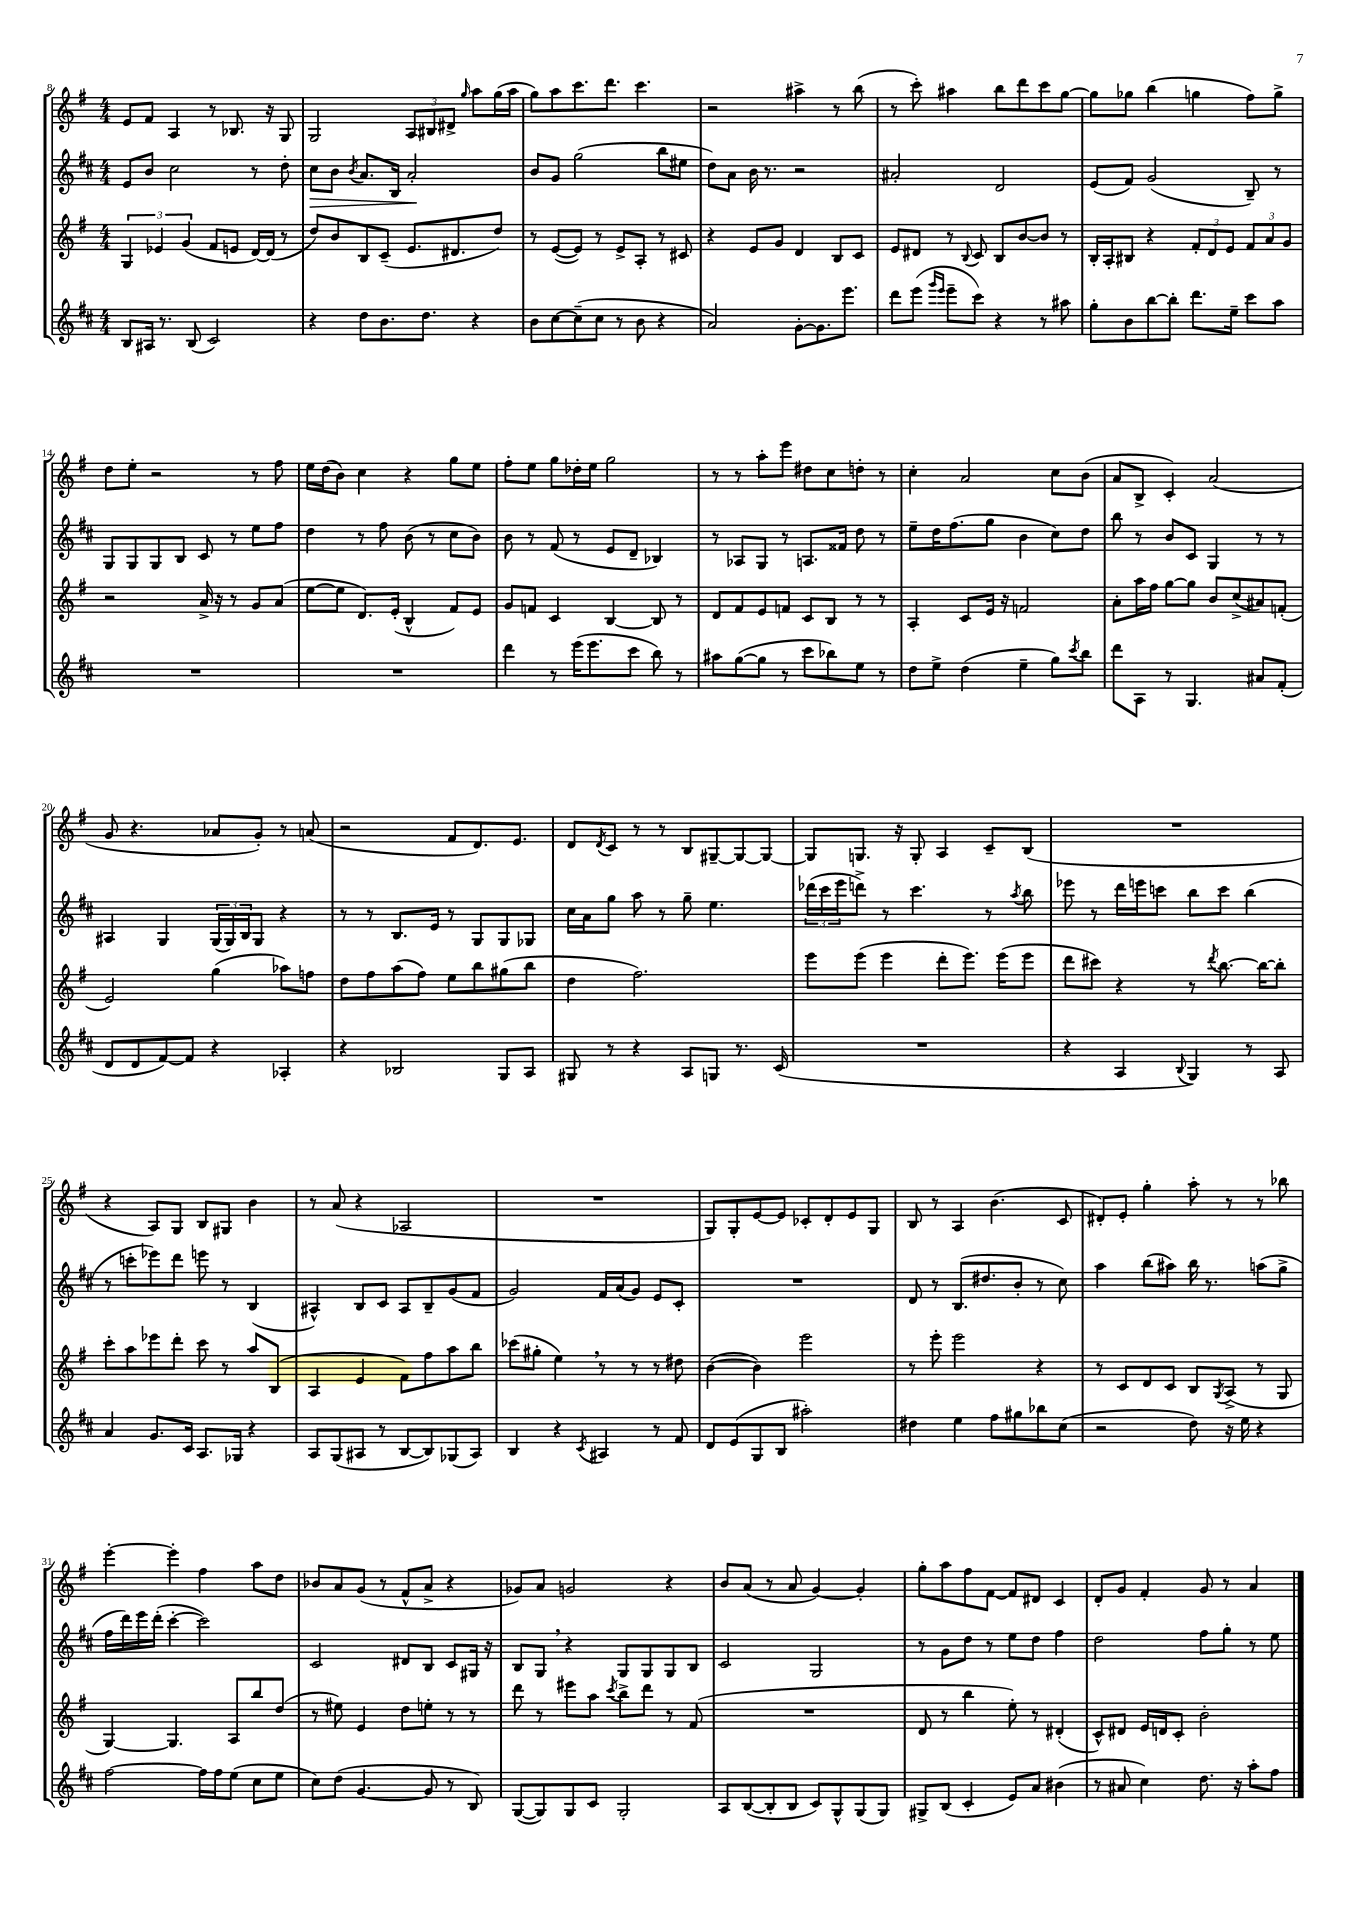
<<
\new StaffGroup <<
\new Staff = "s0" {
    \clef treble \key g \major \numericTimeSignature \time 4/4
    e'8 fis'8 a4 r8 bes8. r16 g8 |
    g2 \tuplet 3/2 { a8 bis8 dis'8-> } \grace { g''16 } a''8 g''16( a''16 |
    g''8) a''8 c'''8. d'''8. c'''4. |
    r2 ais''4-> r8 b''8( |
    r8 c'''8-.) ais''4 b''8 d'''8 c'''8 g''8~ |
    g''8 ges''8 b''4( g''4 fis''8) g''8-> |
    d''8 e''8-. r2 r8 fis''8 |
    e''16 d''16( b'8) c''4 r4 g''8 e''8 |
    fis''8-. e''8 g''8 des''16-. e''16 g''2 |
    r8 r8 a''8-. e'''8 dis''8 c''8 d''8-. r8 |
    c''4-. a'2 c''8 b'8( |
    a'8 b8-> c'4-.) a'2( |
    g'8 r4. aes'8 g'8-.) r8 a'8( |
    r2 fis'8 d'8.) e'8. |
    d'8 \acciaccatura { d'8 } c'8 r8 r8 b8 gis8~-- gis8~ gis8~ |
    gis8 g8. r16 g8-. a4 c'8-- b8( |
    R1 |
    r4 a8) g8 b8 gis8 b'4 |
    r8 a'8( r4 aes2 |
    R1 |
    g8) g8-. e'8~ e'8 ces'8-. d'8-. e'8 g8 |
    b8 r8 a4 b'4.( c'8 |
    dis'8-.) e'8-. g''4-. a''8-. r8 r8 bes''8 |
    e'''4~-. e'''4-. fis''4 a''8 d''8 |
    bes'8 a'8 g'8( r8 fis'8-^ a'8-> r4 |
    ges'8) a'8 g'2 r4 |
    b'8 a'8( r8 a'8 g'4~) g'4-. |
    g''8-. a''8 fis''8 fis'8~ fis'8 dis'8 c'4 |
    d'8-. g'8 fis'4-. g'8 r8 a'4 \bar "|." |
}
\new Staff = "s1" {
    \clef treble \key d \major \numericTimeSignature \time 4/4
    e'8 b'8 cis''2 r8 d''8-. |
    cis''8\> b'8 \acciaccatura { b'8 } a'8. b16 a'2-.\! |
    b'8 g'8 g''2( b''8 eis''8 |
    d''8) a'8 b'16 r8. r2 |
    ais'2-. d'2 |
    e'8( fis'8) g'2( b8--) r8 |
    g8 g8 g8 b8 cis'8 r8 e''8 fis''8 |
    d''4 r8 fis''8 b'8( r8 cis''8 b'8) |
    b'8 r8 fis'8( r8 e'8 d'8-- bes4) |
    r8 aes8 g8 r8 a8. fisis'16 d''8 r8 |
    e''8-- d''16 fis''8.( g''8 b'4 cis''8) d''8 |
    b''8 r8 b'8 cis'8 g4 r8 r8 |
    ais4 g4 \tuplet 3/2 { g16( g16) b16 } g8 r4 |
    r8 r8 b8. e'16 r8 g8 g8 ges8 |
    cis''16 a'16 g''8 a''8 r8 g''8-- e''4. |
    \tuplet 3/2 { des'''16( cis'''16 e'''16 } d'''8->) r8 cis'''4. r8 \acciaccatura { a''8 } b''8 |
    ees'''8 r8 d'''16 e'''16 c'''8 b''8 c'''8 b''4( |
    r8 c'''8-. ees'''8) d'''8 e'''8 r8 b4( |
    ais4-^) b8 cis'8 ais8 b8-- g'8( fis'8 |
    g'2) fis'16 a'16( g'8) e'8 cis'8-. |
    R1 |
    d'8 r8 b8.( dis''8. b'8-. r8 cis''8) |
    a''4 b''8( ais''8) b''16 r8. a''8( g''8-> |
    fis''16 d'''16) e'''16 d'''16-.( cis'''4~-. cis'''2) |
    cis'2 dis'8 b8 cis'8 gis16 r16 |
    b8 g8 \breathe r4 g8 g8 g8 b8 |
    cis'2 g2 |
    r8 g'8 d''8 r8 e''8 d''8 fis''4 |
    d''2 fis''8 g''8-. r8 e''8 \bar "|." |
}
\new Staff = "s2" {
    \clef treble \key g \major \numericTimeSignature \time 4/4
    \tuplet 3/2 { g4 ees'4 g'4( } fis'8 e'8 d'16~) d'16( r8 |
    d''8) b'8 b8 c'8--( e'8. dis'8. d''8) |
    r8 e'8~( e'8) r8 e'8-> a8-. r8 cis'8 |
    r4 e'8 g'8 d'4 b8 c'8 |
    e'8 dis'8 r8 \appoggiatura { b8 } c'8 b8 b'8~ b'8 r8 |
    b16-. a16-. bis8 r4 \tuplet 3/2 { fis'8-. d'8 e'8 } \tuplet 3/2 { fis'8 a'8 g'8 } |
    r2 a'16-> r16 r8 g'8 a'8( |
    e''8~ e''8 d'8.) e'16-.( b4-^ fis'8) e'8 |
    g'8 f'8 c'4 b4~ b8 r8 |
    d'8 fis'8 e'8 f'8 c'8 b8 r8 r8 |
    a4-. c'8 e'16 r16 f'2 |
    a'8-. a''16 fis''16 g''8~ g''8 b'8 c''8->( ais'8) f'8-.( |
    e'2) g''4( aes''8) f''8 |
    d''8 fis''8 a''8( fis''8) e''8 b''8 gis''8( b''8 |
    d''4 fis''2.) |
    e'''8 e'''8( e'''4 d'''8-. e'''8.) e'''16( e'''8 |
    d'''8 cis'''8) r4 r8 \acciaccatura { d'''8 } b''8.~ b''16~ b''8-. |
    c'''8-. a''8 ees'''8 d'''8-. c'''8 r8 a''8 b8( |
    a4 e'4 fis'8) fis''8 a''8 b''8 |
    ces'''8( gis''8-. e''4) \breathe r8 r8 r8 dis''8 |
    b'4~( b'4) e'''2 |
    r8 e'''8-. e'''2 r4 |
    r8 c'8 d'8 c'8 b8 \acciaccatura { g8 } a8->( r8 g8 |
    g4~) g4. a8 b''8 d''8( |
    r8 eis''8) e'4 d''8 e''8-. r8 r8 |
    d'''8 r8 eis'''8 a''8 \acciaccatura { c'''8 } b''8-> d'''8 r8 fis'8( |
    R1 |
    d'8 r8 b''4 e''8-.) r8 dis'4-.( |
    c'8-^) dis'8 e'16 d'16 c'8-. b'2-. \bar "|." |
}
\new Staff = "s3" {
    \clef treble \key d \major \numericTimeSignature \time 4/4
    b8 ais16 r8. b8( cis'2) |
    r4 d''8 b'8. d''8. r4 |
    b'8 cis''8~ cis''8--( cis''8 r8 b'8 r4 |
    a'2) g'8~-. g'8. e'''8. |
    d'''8 e'''8( \grace { g'''16 e'''16 } e'''8-- cis'''8) r4 r8 ais''8 |
    g''8-. b'8 b''8~ b''8-. d'''8. e''16-- cis'''8 a''8 |
    R1 |
    R1 |
    d'''4 r8 e'''16( e'''8. cis'''8 b''8) r8 |
    ais''8 g''8~( g''8 r8 cis'''8 bes''8) e''8 r8 |
    d''8 e''8-> d''4( e''4-- g''8) \acciaccatura { cis'''8 } b''8 |
    d'''8 a8 r8 g4. ais'8 fis'8-.( |
    d'8 d'8 fis'8~) fis'8 r4 aes4-. |
    r4 bes2 g8 a8 |
    gis8 r8 r4 a8 g8 r8. cis'16( |
    R1 |
    r4 a4 \appoggiatura { b8 } g4) r8 a8 |
    a'4 g'8. cis'16 a8. ges16 r4 |
    a8 g8( ais8 r8 b8~ b8) ges8( ais8) |
    b4 r4 \acciaccatura { cis'8 } ais4 r8 fis'8 |
    d'8 e'8( g8 b8 ais''2-.) |
    dis''4 e''4 fis''8 gis''8 bes''8 cis''8( |
    r2 d''8) r16 e''16 r4 |
    fis''2~ fis''16 fis''16 e''8( cis''8 e''8 |
    cis''8) d''8( g'4.~ g'8 r8 b8) |
    g8~( g8) g8 cis'8 g2-. |
    a8 b8~( b8-. b8 cis'8) g8-^ g8( g8) |
    gis8-> b8( cis'4-. e'8) a'8 bis'4( |
    r8 ais'8 cis''4) d''8. r16 a''8-. fis''8 \bar "|." |
}
>>
>>
\layout { \context { \Score currentBarNumber = #8 } }
